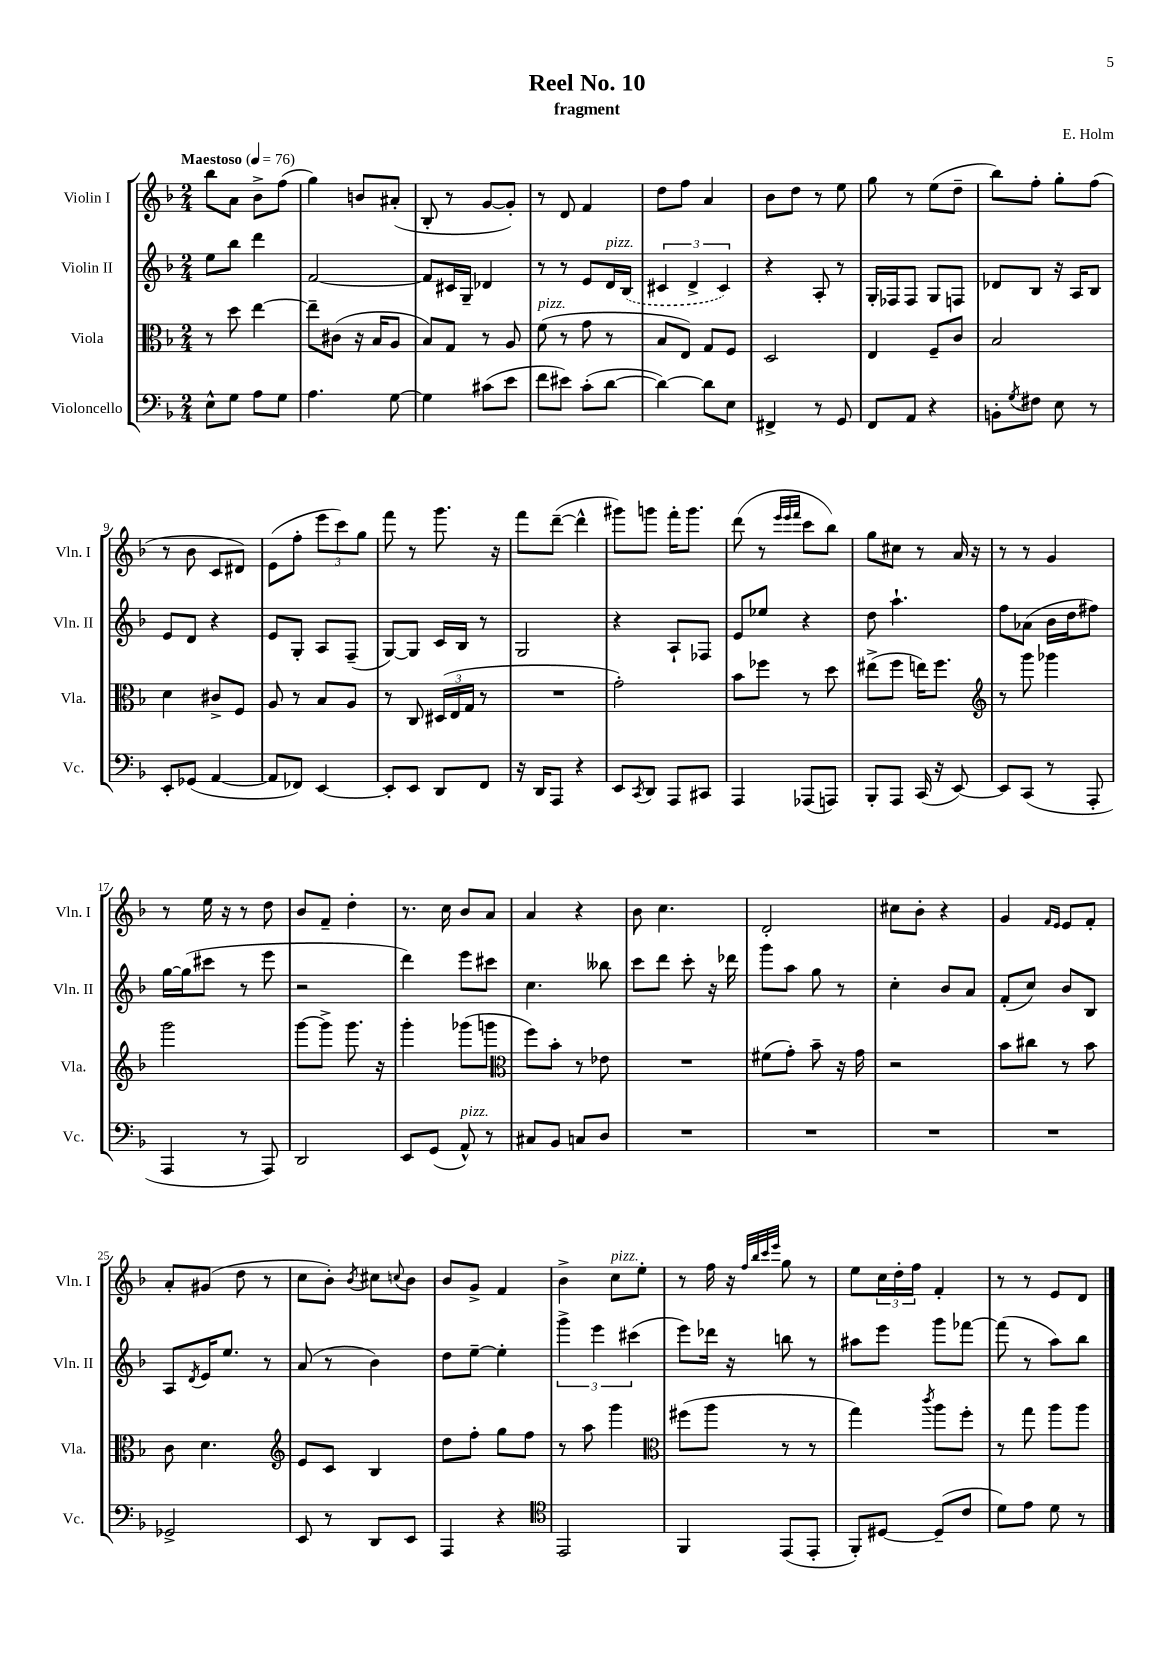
\header { title = "Reel No. 10" composer = "E. Holm" subtitle = "fragment" }
<<
\new StaffGroup <<
\new Staff = "s0" \with { instrumentName = "Violin I" shortInstrumentName = "Vln. I" } {
    \clef treble \key f \major \numericTimeSignature \time 2/4 \tempo "Maestoso" 4 = 76
    bes''8 a'8 bes'8-> f''8( |
    g''4) b'8 ais'8-.( |
    bes8-. r8 g'8~ g'8-.) |
    r8 d'8 f'4 |
    d''8 f''8 a'4 |
    bes'8 d''8 r8 e''8 |
    g''8 r8 e''8( d''8-- |
    bes''8) f''8-. g''8-. f''8( |
    r8 bes'8 c'8 dis'8) |
    e'8( f''8-. \tuplet 3/2 { e'''8 c'''8) g''8 } |
    f'''8 r8 g'''8. r16 |
    f'''8 d'''8~--( d'''4-^ |
    gis'''8) g'''8 f'''16-. g'''8. |
    d'''8( r8 \grace { e'''32 e'''32 f'''32 } c'''8 bes''8) |
    g''8 cis''8 r8 a'16 r16 |
    r8 r8 g'4 |
    r8 e''16 r16 r8 d''8 |
    bes'8 f'8-- d''4-. |
    r8. c''16 bes'8 a'8 |
    a'4 r4 |
    bes'8 c''4. |
    d'2-. |
    cis''8 bes'8-. r4 |
    g'4 \grace { f'16 e'16 } e'8 f'8-. |
    a'8-. gis'8( d''8 r8 |
    c''8 bes'8-.) \acciaccatura { bes'8 } cis''8 \appoggiatura { c''8 } bes'8 |
    bes'8 g'8-> f'4 |
    bes'4-> c''8^\markup { \italic "pizz." } e''8-. |
    r8 f''16 r16 \grace { f''32 bes''32 c'''32 e'''32 } g''8 r8 |
    e''8 \tuplet 3/2 { c''16 d''16-. f''16 } f'4-. |
    r8 r8 e'8 d'8 \bar "|." |
}
\new Staff = "s1" \with { instrumentName = "Violin II" shortInstrumentName = "Vln. II" } {
    \clef treble \key f \major \numericTimeSignature \time 2/4
    e''8 bes''8 d'''4 |
    f'2~ |
    f'8 cis'16 g16-- des'4 |
    r8 r8 e'8 d'16^\markup { \italic "pizz." } \once \slurDashed bes16( |
    \tuplet 3/2 { cis'4 d'4-> cis'4) } |
    r4 a8-. r8 |
    g16-. fes16 fes8 g8 f8 |
    des'8 bes8 r16 a16 bes8 |
    e'8 d'8 r4 |
    e'8 g8-. a8 f8--( |
    g8~) g8 c'16 bes16 r8 |
    g2 |
    r4 a8-! fes8 |
    e'8 ees''8 r4 |
    d''8 a''4.-! |
    f''8 aes'8( bes'16 d''16 fis''8) |
    g''16~ g''16( cis'''8 r8 e'''8 |
    r2 |
    d'''4) e'''8 cis'''8 |
    c''4. beses''8 |
    c'''8 d'''8 c'''8-. r16 des'''16 |
    g'''8 a''8 g''8 r8 |
    c''4-. bes'8 a'8 |
    f'8-.( c''8) bes'8 bes8 |
    a8 \acciaccatura { d'8 } e'16 e''8. r8 |
    a'8( r8 bes'4) |
    d''8 e''8~-- e''4-. |
    \tuplet 3/2 { g'''4-> e'''4 cis'''4( } |
    e'''8) des'''16 r16 b''8 r8 |
    ais''8 e'''8 g'''8 fes'''8~ |
    fes'''8( r8 a''8) bes''8 \bar "|." |
}
\new Staff = "s2" \with { instrumentName = "Viola" shortInstrumentName = "Vla." } {
    \clef alto \key f \major \numericTimeSignature \time 2/4
    r8 d''8 e''4~ |
    e''8-- cis'8( r16 bes16 a8 |
    bes8) g8 r8 a8 |
    f'8^\markup { \italic "pizz." }( r8 g'8 r8 |
    bes8 e8) g8 f8 |
    d2 |
    e4 f8-- c'8 |
    bes2 |
    d'4 cis'8-> f8 |
    a8 r8 bes8 a8 |
    r8 c8 \tuplet 3/2 { dis16( e16 g16 } r8 |
    R2 |
    g'2-.) |
    bes'8 fes''8 r8 d''8 |
    eis''8->( f''8 e''16) f''8. |
    \clef treble r8 g'''8 ges'''4 |
    g'''2 |
    g'''8~ g'''8-> g'''8. r16 |
    g'''4-. ges'''8( g'''8 |
    \clef alto f''8) bes'8-. r8 ees'8 |
    R2 |
    fis'8( g'8-.) bes'8-- r16 g'16 |
    r2 |
    bes'8 cis''8 r8 bes'8 |
    c'8 d'4. |
    \clef treble e'8 c'8 bes4 |
    d''8 f''8-. g''8 f''8 |
    r8 a''8 g'''4 |
    \clef alto fis''8( a''8 r8 r8 |
    g''4) \acciaccatura { c'''8 } a''8 f''8-. |
    r8 g''8 a''8 a''8 \bar "|." |
}
\new Staff = "s3" \with { instrumentName = "Violoncello" shortInstrumentName = "Vc." } {
    \clef bass \key f \major \numericTimeSignature \time 2/4
    e8-^ g8 a8 g8 |
    a4. g8~ |
    g4 cis'8( e'8 |
    f'8 eis'8) c'8-.( d'8~ |
    d'4~) d'8 e8 |
    fis,4-> r8 g,8 |
    f,8 a,8 r4 |
    b,8-. \acciaccatura { g8 } fis8 e8 r8 |
    e,8-. ges,8( a,4~ |
    a,8 fes,8) e,4~ |
    e,8-. e,8 d,8 f,8 |
    r16 d,16 a,,8 r4 |
    e,8 \acciaccatura { c,8 } d,8 a,,8 cis,8 |
    a,,4 aes,,8( a,,8) |
    bes,,8-. a,,8 c,16( r16 e,8~) |
    e,8 c,8( r8 a,,8-. |
    a,,4 r8 a,,8) |
    d,2 |
    e,8 g,8( a,8-^^\markup { \italic "pizz." }) r8 |
    cis8 bes,8 c8 d8 |
    R2 |
    R2 |
    R2 |
    R2 |
    ges,2-> |
    e,8 r8 d,8 e,8 |
    a,,4 r4 |
    \clef tenor e,2 |
    f,4 e,8( e,8-. |
    f,8-.) dis8~ dis8--( c'8 |
    d'8) e'8 d'8 r8 \bar "|." |
}
>>
>>
